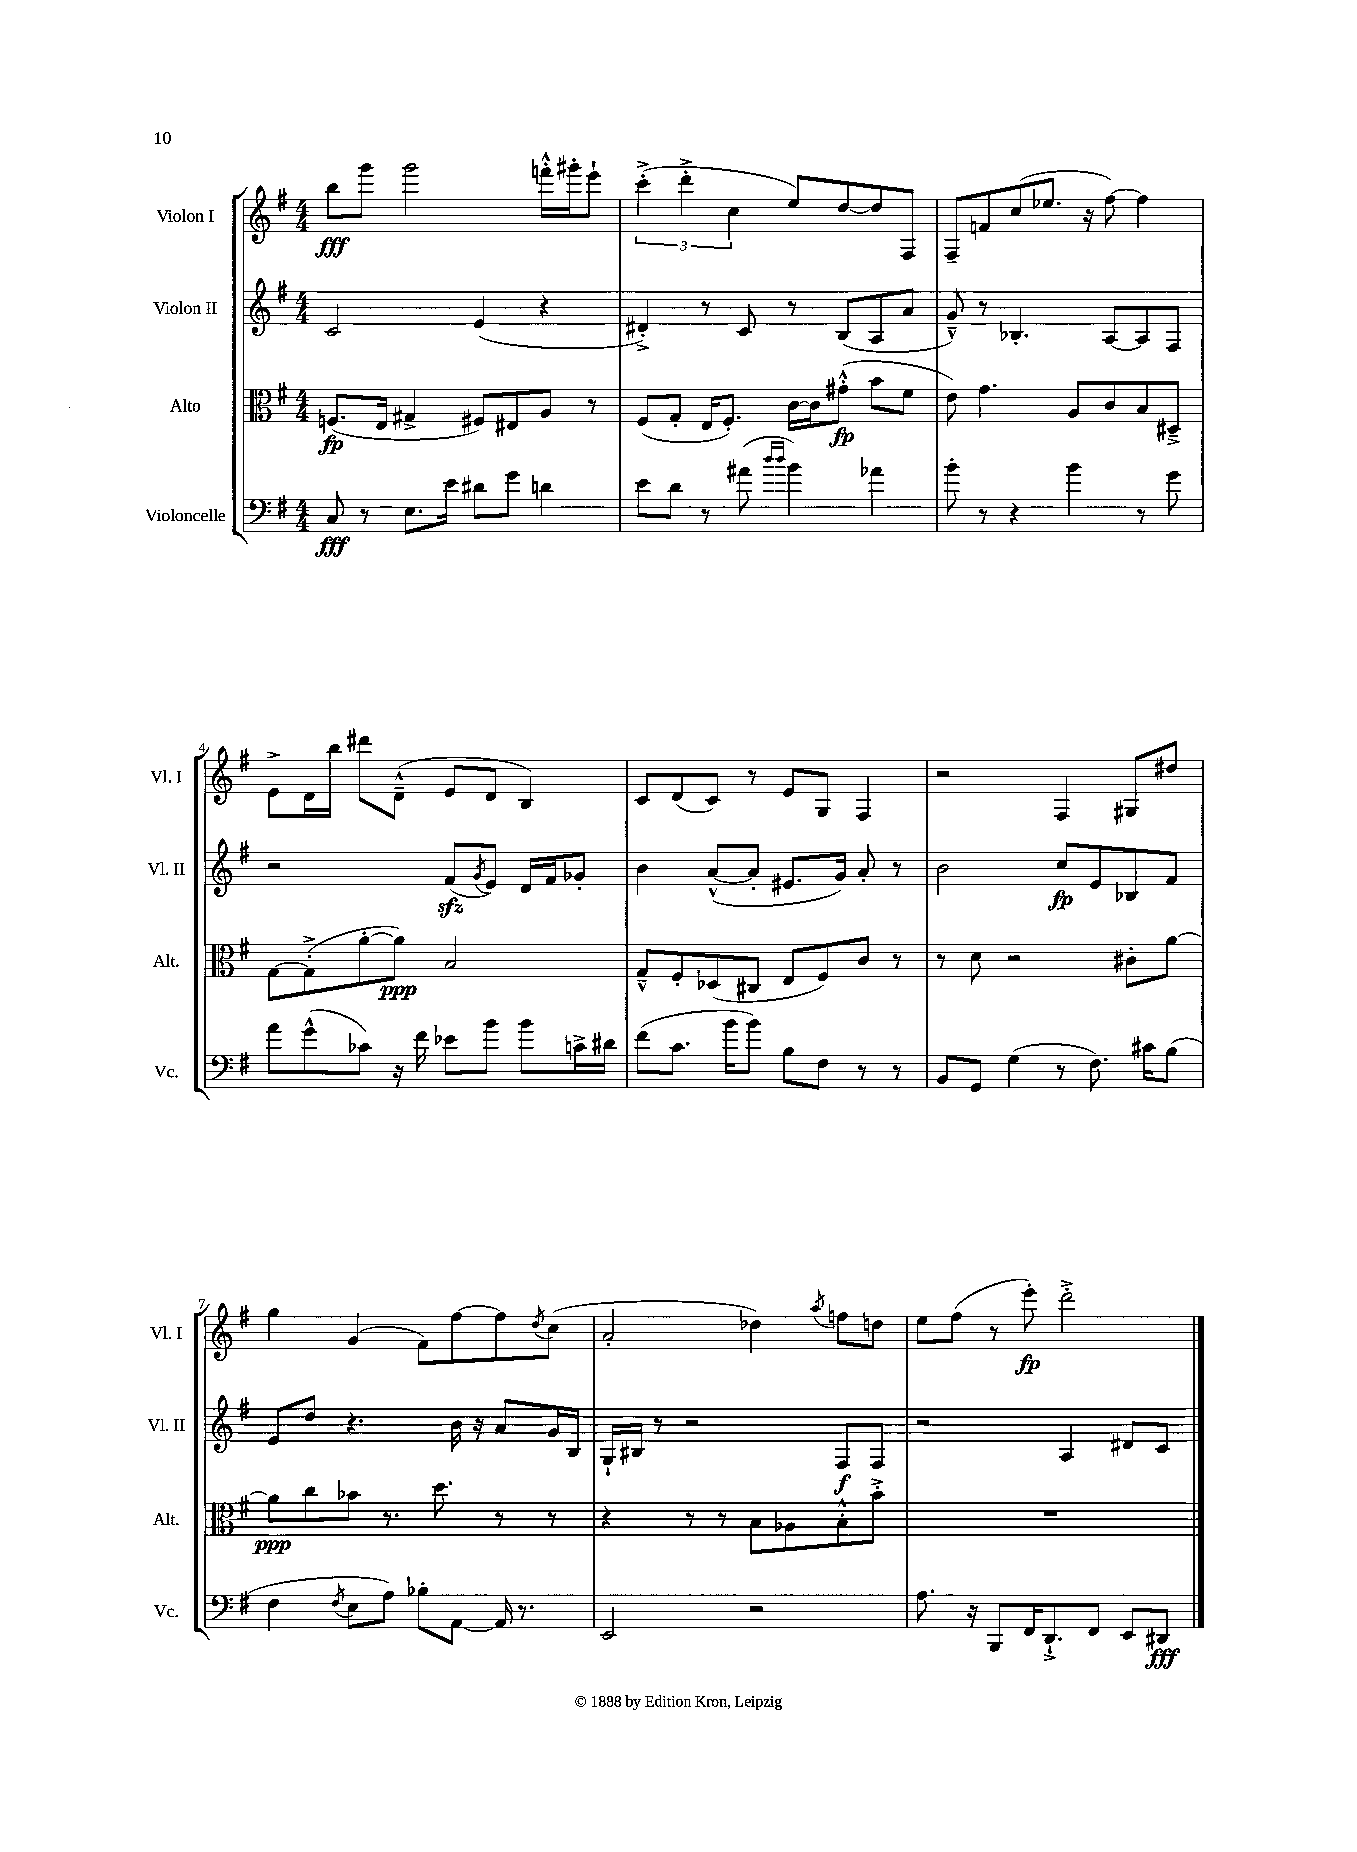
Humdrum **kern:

**kern	**dynam	**kern	**dynam	**kern	**dynam	**kern	**dynam
*part4	*part4	*part3	*part3	*part2	*part2	*part1	*part1
*staff4	*staff4	*staff3	*staff3	*staff2	*staff2	*staff1	*staff1
*I"Violoncelle	*	*I"Alto	*	*I"Violon II	*	*I"Violon I	*
*I'Vc.	*	*I'Alt.	*	*I'Vl. II	*	*I'Vl. I	*
*clefF4	*	*clefC3	*	*clefG2	*	*clefG2	*
*k[f#]	*	*k[f#]	*	*k[f#]	*	*k[f#]	*
*M4/4	*	*M4/4	*	*M4/4	*	*M4/4	*
=1	=1	=1	=1	=1	=1	=1	=1
8C/	fff	(8.Fn/L	fp	2c/	.	8bb\L	fff
8r	.	.	.	.	.	8ggg\J	.
.	.	16E/Jk	.	.	.	.	.
8.E\L	.	4G#X^/	.	.	.	2ggg\	.
16e\Jk	.	.	.	.	.	.	.
8d#X\L	.	8F#X/L)	.	(4e/	.	.	.
8g\J	.	8E#X/	.	.	.	.	.
4dn\	.	8A/J	.	4r	.	16fffn'^^\LL	.
.	.	.	.	.	.	16ggg#X'\J	.
.	.	8r	.	.	.	8eee`\J	.
=2	=2	=2	=2	=2	=2	=2	=2
8e\L	.	(8F#/L	.	4d#X'^/)	.	(6ccc'^\	.
8d\J	.	8G'/J	.	.	.	.	.
.	.	.	.	.	.	6ddd'^\	.
8r	.	16E/KL	.	8r	.	.	.
.	.	8.F#'/J)	.	.	.	.	.
.	.	.	.	.	.	6cc\	.
(8a#X\	.	.	.	8c/	.	.	.
16qqdd/LL	.	.	.	.	.	.	.
16qqdd/JJ	.	.	.	.	.	.	.
4b\)	.	[16c\LL	.	8r	.	8ee/L)	.
.	.	16c\J]	.	.	.	.	.
.	.	(8g#X'^^\J	fp	(8B/L	.	[8dd/	.
4a-X\	.	8b\L	.	8A/	.	8dd/]	.
.	.	8f#\J	.	8a/J	.	8F#/J	.
=3	=3	=3	=3	=3	=3	=3	=3
8b'\	.	8e\)	.	8g~^^/)	.	8F#~/L	.
8r	.	4.g\	.	8r	.	8fn/	.
4r	.	.	.	4.B-X'/	.	(8cc/	.
.	.	.	.	.	.	8.ee-X/J	.
4b\	.	8A/L	.	.	.	.	.
.	.	.	.	.	.	16r	.
.	.	8c/	.	[8A/L	.	[8ff#\)	.
8r	.	8B/	.	8A/]	.	4ff#\]	.
8g\	.	8D#X~^/J	.	8F#/J	.	.	.
!!LO:LB:g=z
=4	=4	=4	=4	=4	=4	=4	=4
8a\L	.	[8G\L	.	2r	.	8e^\L	.
(8g^^\	.	(8G'^\]	.	.	.	16d\L	.
.	.	.	.	.	.	16bb\JJ	.
8c-X\J)	.	[8a'\	.	.	.	8ddd#X\L	.
16r	.	8a\J])	ppp	.	.	(8d~^^\J	.
16f#\	.	.	.	.	.	.	.
8e-X\L	.	2B/	.	(8f#zz/L	.	8e/L	.
.	.	.	.	8qg/	.	.	.
8b\J	.	.	.	8e/J)	.	8d/J	.
8b\L	.	.	.	16d/LL	.	4B/)	.
.	.	.	.	16f#/J	.	.	.
16cn^\L	.	.	.	8g-X'/J	.	.	.
16d#X\JJ	.	.	.	.	.	.	.
=5	=5	=5	=5	=5	=5	=5	=5
(8f#\L	.	8G~^^/L	.	4b\	.	8c/L	.
8.c\J	.	8F#'/	.	.	.	(8d/	.
.	.	(8D-X/	.	([8a^^/L	.	8c/J)	.
16b\KL	.	.	.	.	.	.	.
8b\J)	.	8C#X/J	.	8a'/J]	.	8r	.
8B\L	.	8E/L	.	8.e#X/L	.	8e/L	.
8F#\J	.	8F#/)	.	.	.	8G/J	.
.	.	.	.	16g/Jk)	.	.	.
8r	.	8c/J	.	8a'/	.	4F#/	.
8r	.	8r	.	8r	.	.	.
=6	=6	=6	=6	=6	=6	=6	=6
8BB/L	.	8r	.	2b\	.	2r	.
8GG/J	.	8d\	.	.	.	.	.
(4G\	.	2r	.	.	.	.	.
8r	.	.	.	8cc/L	fp	4F#/	.
8.F#\)	.	.	.	8e/	.	.	.
.	.	8c#X'\L	.	8B-X/	.	8G#X/L	.
16c#X\KL	.	.	.	.	.	.	.
(8B\J	.	[8a\J	.	8f#/J	.	8dd#X/J	.
!!LO:LB:g=z
=7	=7	=7	=7	=7	=7	=7	=7
4F#\	.	8a\L]	ppp	8e/L	.	4gg\	.
.	.	8cc\	.	8dd/J	.	.	.
8qF#/	.	.	.	.	.	.	.
8E\L	.	8b-X\J	.	4.r	.	(4g/	.
8A\J)	.	8.r	.	.	.	.	.
8B-X'\L	.	.	.	.	.	8f#\L)	.
.	.	8.dd\	.	.	.	.	.
[8AA\J	.	.	.	16b\	.	[8ff#\	.
.	.	.	.	16r	.	.	.
16AA/]	.	8r	.	8a/L	.	8ff#\]	.
8.r	.	.	.	.	.	.	.
.	.	.	.	.	.	8qdd/	.
.	.	8r	.	16g/L	.	(8cc\J	.
.	.	.	.	16B/JJ	.	.	.
=8	=8	=8	=8	=8	=8	=8	=8
2EE/	.	4r	.	16G`/LL	.	2a'/	.
.	.	.	.	16B#X/JJ	.	.	.
.	.	.	.	8r	.	.	.
.	.	8r	.	2r	.	.	.
.	.	8r	.	.	.	.	.
2r	.	8B\L	.	.	.	4dd-X\)	.
.	.	8A-X\	.	.	.	.	.
.	.	.	.	.	.	8qaa/	.
.	.	8B'^^\	.	8F#/L	f	8ffn\L	.
.	.	8b'^\J	.	8F#/J	.	8ddn\J	.
=9	=9	=9	=9	=9	=9	=9	=9
8.A\	.	1r	.	2r	.	8ee\L	.
.	.	.	.	.	.	(8ff#\J	.
16r	.	.	.	.	.	.	.
8BBB/L	.	.	.	.	.	8r	.
16FF#/K	.	.	.	.	.	8eee'\)	fp
8.DD`^/	.	.	.	.	.	.	.
.	.	.	.	4A/	.	2ddd'^\	.
8FF#/J	.	.	.	.	.	.	.
8EE/L	.	.	.	8d#X/L	.	.	.
8DD#X/J	fff	.	.	8c/J	.	.	.
==	==	==	==	==	==	==	==
*-	*-	*-	*-	*-	*-	*-	*-
